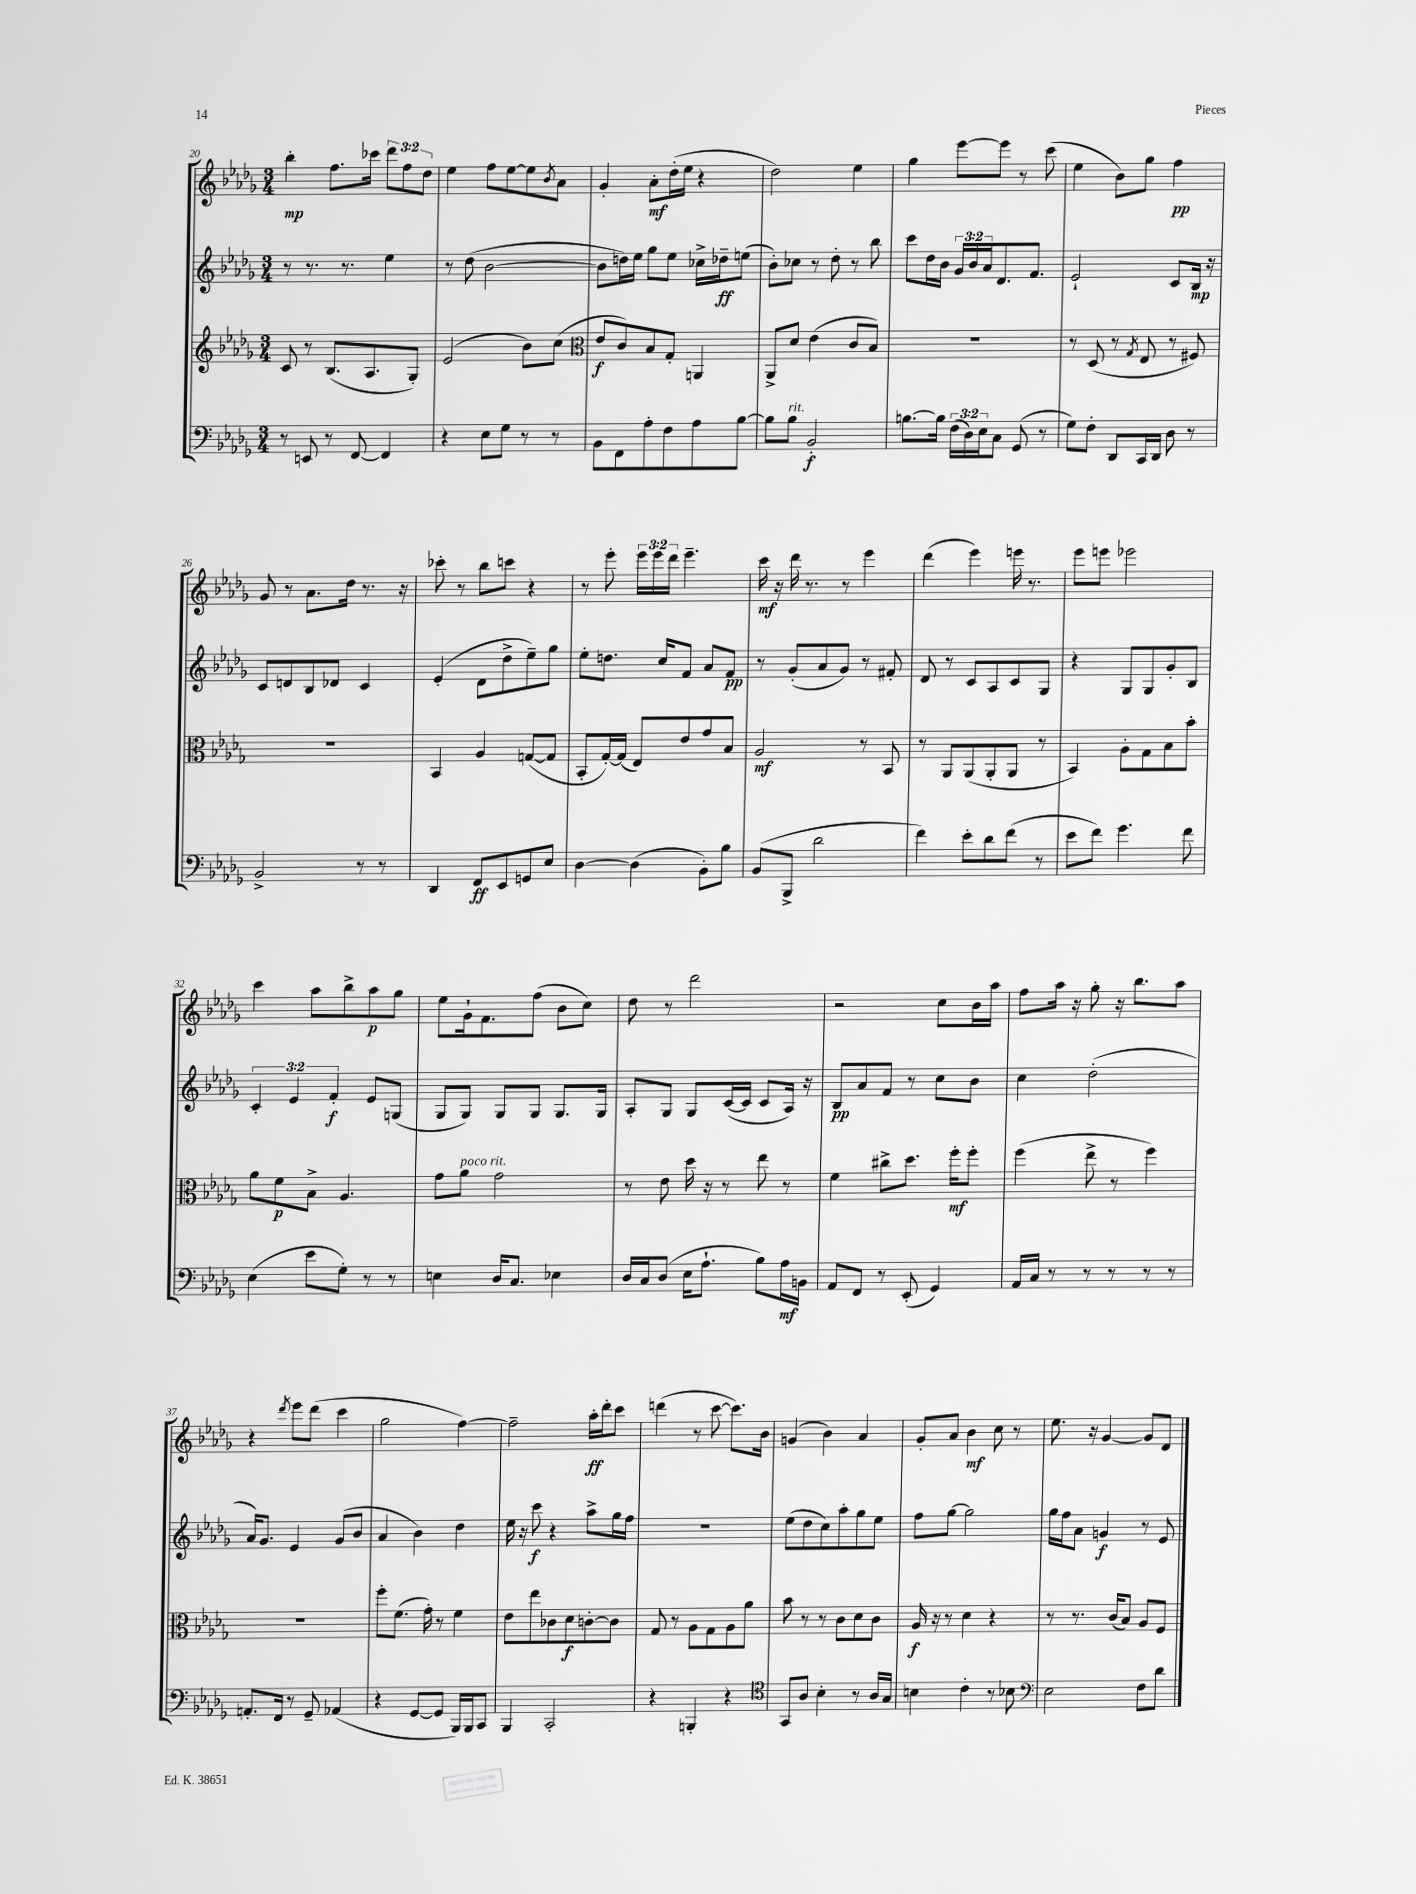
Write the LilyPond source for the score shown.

<<
\new StaffGroup <<
\new Staff = "s0" {
    \clef treble \key des \major \numericTimeSignature \time 3/4 \override Staff.TupletNumber.text = #tuplet-number::calc-fraction-text
    bes''4-.\mp f''8. ces'''16 \tuplet 3/2 { des'''8 f''8 des''8 } |
    ees''4 f''8 ees''8~ ees''8 \acciaccatura { bes'8 } aes'8 |
    ges'4-. aes'8-.\mf des''16-.( ees''16 r4 |
    des''2) ees''4 |
    ges''4 ees'''8~ ees'''8 r8 c'''8( |
    ees''4 bes'8) ges''8 f''4\pp |
    ges'8 r8 aes'8. des''16 r8. r16 |
    ces'''8-. r8 bes''8 c'''8 r4 |
    r8 ees'''8-. \tuplet 3/2 { ees'''16 ees'''16 des'''16 } ees'''4.-- |
    c'''16\mf r16 des'''16 r8. r8 ees'''4 |
    des'''4( ees'''4) e'''16 r8. |
    ees'''8 e'''8 ees'''2 |
    c'''4 aes''8 bes''8-> aes''8\p ges''8 |
    ees''8 ges'16-! f'8. f''8( bes'8 c''8) |
    des''8 r8 des'''2 |
    r2 c''8 bes'16 aes''16 |
    f''8 aes''16 r16 ges''8-. r16 bes''8. aes''8 |
    r4 \acciaccatura { des'''8 } ees'''8 des'''8( c'''4 |
    ges''2 f''4~) |
    f''2-- aes''16-.\ff des'''16-. c'''8 |
    d'''4( r8 c'''8~ c'''8.) bes'16 |
    g'4( bes'4) aes'4 |
    ges'8-. aes'8 bes'4\mf c''8 r8 |
    ees''8. r16 ges'4~ ges'8 des'8 \bar "|." |
}
\new Staff = "s1" {
    \clef treble \key des \major \numericTimeSignature \time 3/4 \override Staff.TupletNumber.text = #tuplet-number::calc-fraction-text
    r8 r8. r8. ees''4 |
    r8 des''8( bes'2~ |
    bes'8 d''16) ees''16 ges''8 ees''8 ces''16-> des''16--\ff e''8( |
    bes'8-.) ces''8 r8 des''8-. r8 bes''8 |
    c'''8 des''16 bes'16 \tuplet 3/2 { ges'16 bes'16 aes'16 } des'8. f'8. |
    ees'2-! c'8 bes16\mp r16 |
    c'8 d'8 bes8 des'8 c'4 |
    ees'4-.( des'8 des''8-> ees''8--) ges''8 |
    ees''8-. d''8. c''16 f'8 aes'8 f'8\pp |
    r8 ges'8-.( aes'8 ges'8) r8 fis'8-. |
    des'8 r8 c'8 aes8 c'8 ges8 |
    r4 ges8 ges8 ges'8-. bes8 |
    \tuplet 3/2 { c'4-. ees'4 f'4-.\f } ees'8 g8( |
    ges8 ges8) ges8 ges8 ges8. ges16 |
    aes8-. ges8 ges8 c'16~( c'16 c'8 aes16) r16 |
    bes8\pp aes'8 f'8 r8 c''8 bes'8 |
    c''4 des''2-.( |
    aes'16) ges'8. ees'4 ges'8( bes'8 |
    aes'4 bes'4) des''4 |
    ees''16 r16 c'''8\f r4 aes''8-> ges''16 f''16 |
    R2. |
    ees''8( des''8 c''8) aes''8-. ges''8 ees''8 |
    f''8 ges''8~ ges''2 |
    ges''16 f''16 aes'8 g'4\f r8 ees'8 \bar "|." |
}
\new Staff = "s2" {
    \clef treble \key des \major \numericTimeSignature \time 3/4
    c'8 r8 bes8.( aes8. ges8-.) |
    ees'2( bes'8) c''8( |
    \clef alto ees'8\f c'8) bes8 ges8-. a,4 |
    aes,8-> des'8 ees'4( c'8 bes8) |
    R2. |
    r8 des8( r8 \acciaccatura { ges8 } ees8 r8 fis8) |
    R2. |
    bes,4 aes4 g8~( g8 |
    bes,8-. ges16~-.) ges16( ees8) ees'8 ges'8 bes8 |
    aes2\mf r8 bes,8 |
    r8 aes,8 aes,8( aes,8-. aes,8 r8 |
    bes,4) aes8-. ges8 bes8 bes'8-. |
    aes'8 f'8\p bes8-> aes4. |
    ges'8 aes'8^\markup { \italic "poco rit." } ges'2 |
    r8 ees'8 des''16 r16 r8 ees''8 r8 |
    f'4 cis''8-> des''8. f''16-.\mf f''8-. |
    f''4( ees''8-> r8 f''4) |
    R2. |
    f''8-. f'8.( ges'16-.) r8 f'4 |
    ees'8 ees''8 ces'8 des'8\f c'8~-. c'8 |
    ges8 r8 aes8 ges8 aes8 aes'8 |
    bes'8 r8 r8 c'8 des'8 c'8 |
    aes16\f r16 r8 des'4 r4 |
    r8 r8. c'16( bes8) aes8 f8 \bar "|." |
}
\new Staff = "s3" {
    \clef bass \key des \major \numericTimeSignature \time 3/4 \override Staff.TupletNumber.text = #tuplet-number::calc-fraction-text
    r8 e,8 r8 f,8~ f,4 |
    r4 ees8 ges8 r8 r8 |
    bes,8 f,8 aes8-. f8 aes8 bes8~ |
    bes8 bes8^\markup { \italic "rit." } bes,2-.\f |
    b8.~ b16 \tuplet 3/2 { f16( des16) ees16 } c8 ges,8( r8 |
    ges8) f8-. des,8 c,16 des,16 des8 r8 |
    bes,2-> r8 r8 |
    des,4 f,8\ff ees,8 g,8 ees8 |
    des4~ des4( bes,8-.) bes8 |
    bes,8( bes,,8-> des'2 |
    f'4) ees'8-. des'8 f'8( r8 |
    ees'8 f'8) ges'4. f'8 |
    ees4( ees'8 ges8-.) r8 r8 |
    e4 des16 c8. ees4 |
    des16 c16 des8( ees16 aes8.-! bes8) aes16\mf b,16 |
    aes,8 f,8 r8 ees,8-.( ges,4) |
    aes,16 c16 r8 r8 r8 r8 r8 |
    a,8.-. f,16 r8 ges,8-- aes,4( |
    r4 ges,8~ ges,8 bes,,16) bes,,16 c,8 |
    bes,,4 c,2-. |
    r4 b,,4-. r4 |
    \clef tenor ges,8 aes8 bes4-. r8 aes16 ges16 |
    b4 c'4-. r8 bes8 |
    \clef bass ees2 f8 des'8 \bar "|." |
}
>>
>>
\layout { \context { \Score currentBarNumber = #20 } }
